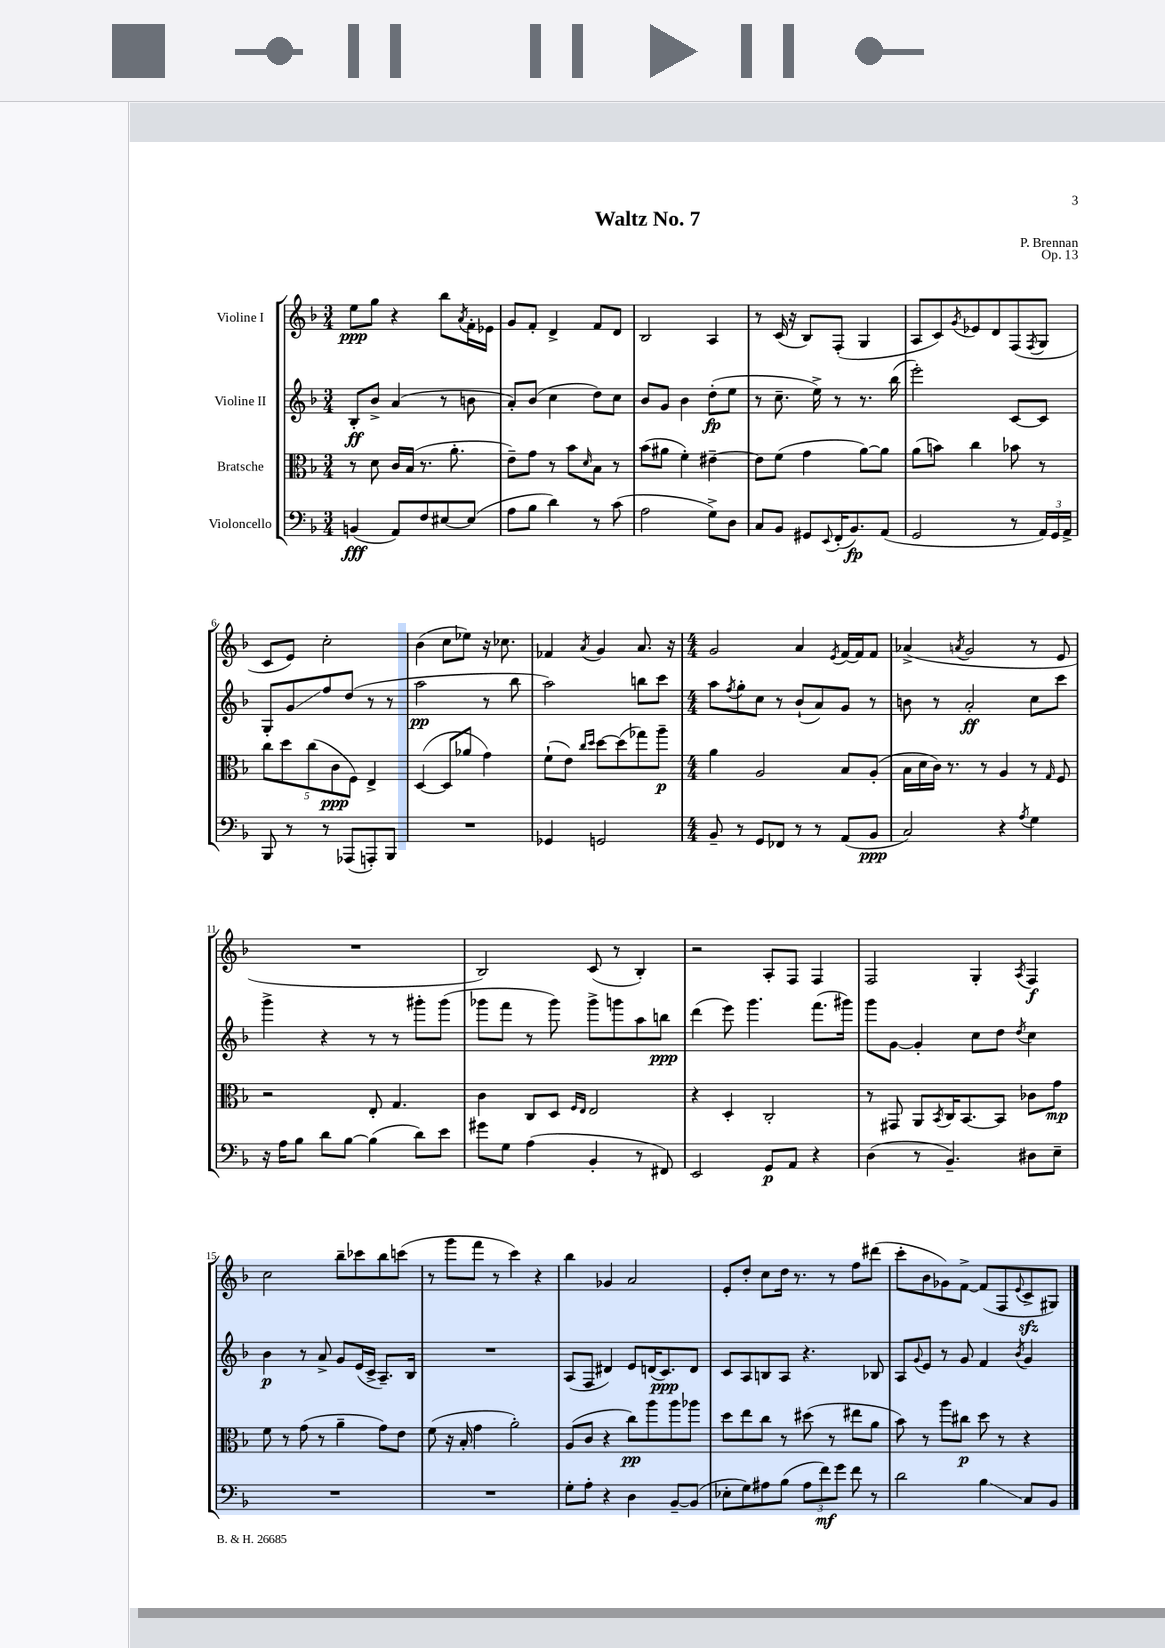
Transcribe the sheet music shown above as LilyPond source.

\header { title = "Waltz No. 7" composer = "P. Brennan" opus = "Op. 13" }
<<
\new StaffGroup <<
\new Staff = "s0" \with { instrumentName = "Violine I" } {
    \clef treble \key f \major \numericTimeSignature \time 3/4
    e''8\ppp g''8 r4 bes''8 \acciaccatura { a'8 } f'16-. ees'16 |
    g'8 f'8-. d'4-> f'8 d'8 |
    bes2 a4 |
    r8 c'16( r16 bes8) f8-.( g4 |
    a8 c'8) \acciaccatura { g'8 } ees'8 d'8 f8( \acciaccatura { f8 } g8 |
    c'8 e'8) c''2-. |
    bes'4( c''8 ees''8) r16 ces''8. |
    fes'4 \acciaccatura { a'8 } g'4 a'8. r16 |
    \numericTimeSignature \time 4/4 g'2 a'4 \acciaccatura { e'8 } f'16~ f'16 f'8 |
    aes'4->( \acciaccatura { a'8 } g'2 r8 e'8 |
    R1 |
    bes2) c'8( r8 bes4-.) |
    r2 a8-. f8 f4 |
    f2 g4-. \acciaccatura { a8 } f4\f |
    c''2 bes''8-- ces'''8 bes''8 c'''8( |
    r8 g'''8 f'''8 r8 c'''4) r4 |
    bes''4 ges'4 a'2 |
    e'8-. d''8-. c''8 d''16 r8. r8 f''8 dis'''8( |
    c'''8-. bes'8 ges'8) f'8~-> f'8( f8 \appoggiatura { e'8 } c'8->\sfz gis8) \bar "|." |
}
\new Staff = "s1" \with { instrumentName = "Violine II" } {
    \clef treble \key f \major \numericTimeSignature \time 3/4
    bes8-.\ff bes'8-> a'4( r8 b'8 |
    a'8-.) bes'8( c''4 d''8) c''8 |
    bes'8 g'8 bes'4 d''8-.\fp( e''8 |
    r8 c''8.-- e''16->) r8 r8. bes''16( |
    e'''2-.) c'8~ c'8 |
    g8-. g'8\glissando f''8 d''8( r8 r8 |
    a''2\pp r8 bes''8 |
    a''2) b''8 c'''8 |
    \numericTimeSignature \time 4/4 a''8 \acciaccatura { f''8 } g''8-. c''8 r8 bes'8-!( a'8) g'8 r8 |
    b'8 r8 a'2-.\ff c''8 c'''8 |
    g'''4-> r4 r8 r8 gis'''8-. gis'''8( |
    ges'''8 f'''8 r8 ges'''8) ges'''8-> g'''8 a''8 b''8\ppp |
    d'''4( e'''8) g'''4. f'''8.( gis'''16) |
    g'''8 g'8~ g'4-. c''8 d''8 \acciaccatura { d''8 } c''4 |
    bes'4\p r8 a'8-> g'8 e'16( c'16-> a8.--) bes16 |
    R1 |
    a8( f8 dis'4) e'8 d'16( c'8.\ppp) d'8 |
    c'8 a8 b8 a8 r4. bes8 |
    a8 \appoggiatura { g'8 } e'8 r8 g'8 f'4 \acciaccatura { bes'8 } g'4 \bar "|." |
}
\new Staff = "s2" \with { instrumentName = "Bratsche" } {
    \clef alto \key f \major \numericTimeSignature \time 3/4
    r8 d'8 c'16 bes16( r8. a'8.-. |
    e'8--) g'8 r8 bes'8 \grace { d'16 } bes8 r8 |
    bes'8( ais'8 f'4-.) eis'4~-- |
    eis'8 f'8( g'4 a'8~) a'8 |
    a'8( b'8) c''4 bes'8 r8 |
    \tuplet 5/4 { c''8 d''8 c''8( c'8\ppp f8) } e4-> |
    d4~( d8 aes'8 g'4) |
    f'8-!( e'8) \grace { c''16 d''16 } d''8~ d''8( ges''8) a''8--\p |
    \numericTimeSignature \time 4/4 a'4 a2 bes8 a8-.( |
    bes16 d'16 c'16) r8. r8 a4 r8 \grace { g16 } f8 |
    r2 e8-. g4. |
    c'4 c8 d8 \grace { f16 e16 } e2 |
    r4 d4-. c2-. |
    r8 gis,8 a,8 \acciaccatura { bes,8 } c16 bes,8.~ bes,8 ces'8 g'8\mp |
    f'8 r8 g'8( r8 a'4-- g'8) e'8 |
    f'8( r16 bes16-. g'4 a'2-.) |
    a8( c'8 r4 c''8\pp) a''8 a''8 aes''8 |
    d''8 e''8 c''8 r8 dis''8( r8 eis''8 a'8 |
    bes'8) r8 a''8 cis''8\p d''8 r8 r4 \bar "|." |
}
\new Staff = "s3" \with { instrumentName = "Violoncello" } {
    \clef bass \key f \major \numericTimeSignature \time 3/4
    b,4\fff( a,8) f8 eis8~ eis8( |
    a8 bes8 d'4) r8 c'8( |
    a2 g8->) d8 |
    c8 bes,8 gis,8 \appoggiatura { e,8 } f,16-.( bes,8.\fp) a,8( |
    g,2 r8 \tuplet 3/2 { a,16) g,16 a,16-> } |
    bes,,8 r8 r8 aes,,8( a,,8-.) bes,,8 |
    R2. |
    ges,4 g,2 |
    \numericTimeSignature \time 4/4 bes,8-- r8 g,8 fes,8 r8 r8 a,8( bes,8\ppp |
    c2) r4 \acciaccatura { a8 } g4 |
    r16 a16 bes8 d'8 bes8~ bes4( d'8) e'8 |
    gis'8 g8 a4( bes,4-. r8 fis,8) |
    e,2 g,8\p a,8 r4 |
    d4( r8 bes,4.--) dis8 e8-- |
    R1 |
    R1 |
    g8-. a8-. r4 d4 bes,8~-- bes,8( |
    ees8-. g8) ais8 bes8( \tuplet 3/2 { ais8 f'8\mf) g'8 } f'8 r8 |
    d'2 bes4\glissando c8 bes,8 \bar "|." |
}
>>
>>
